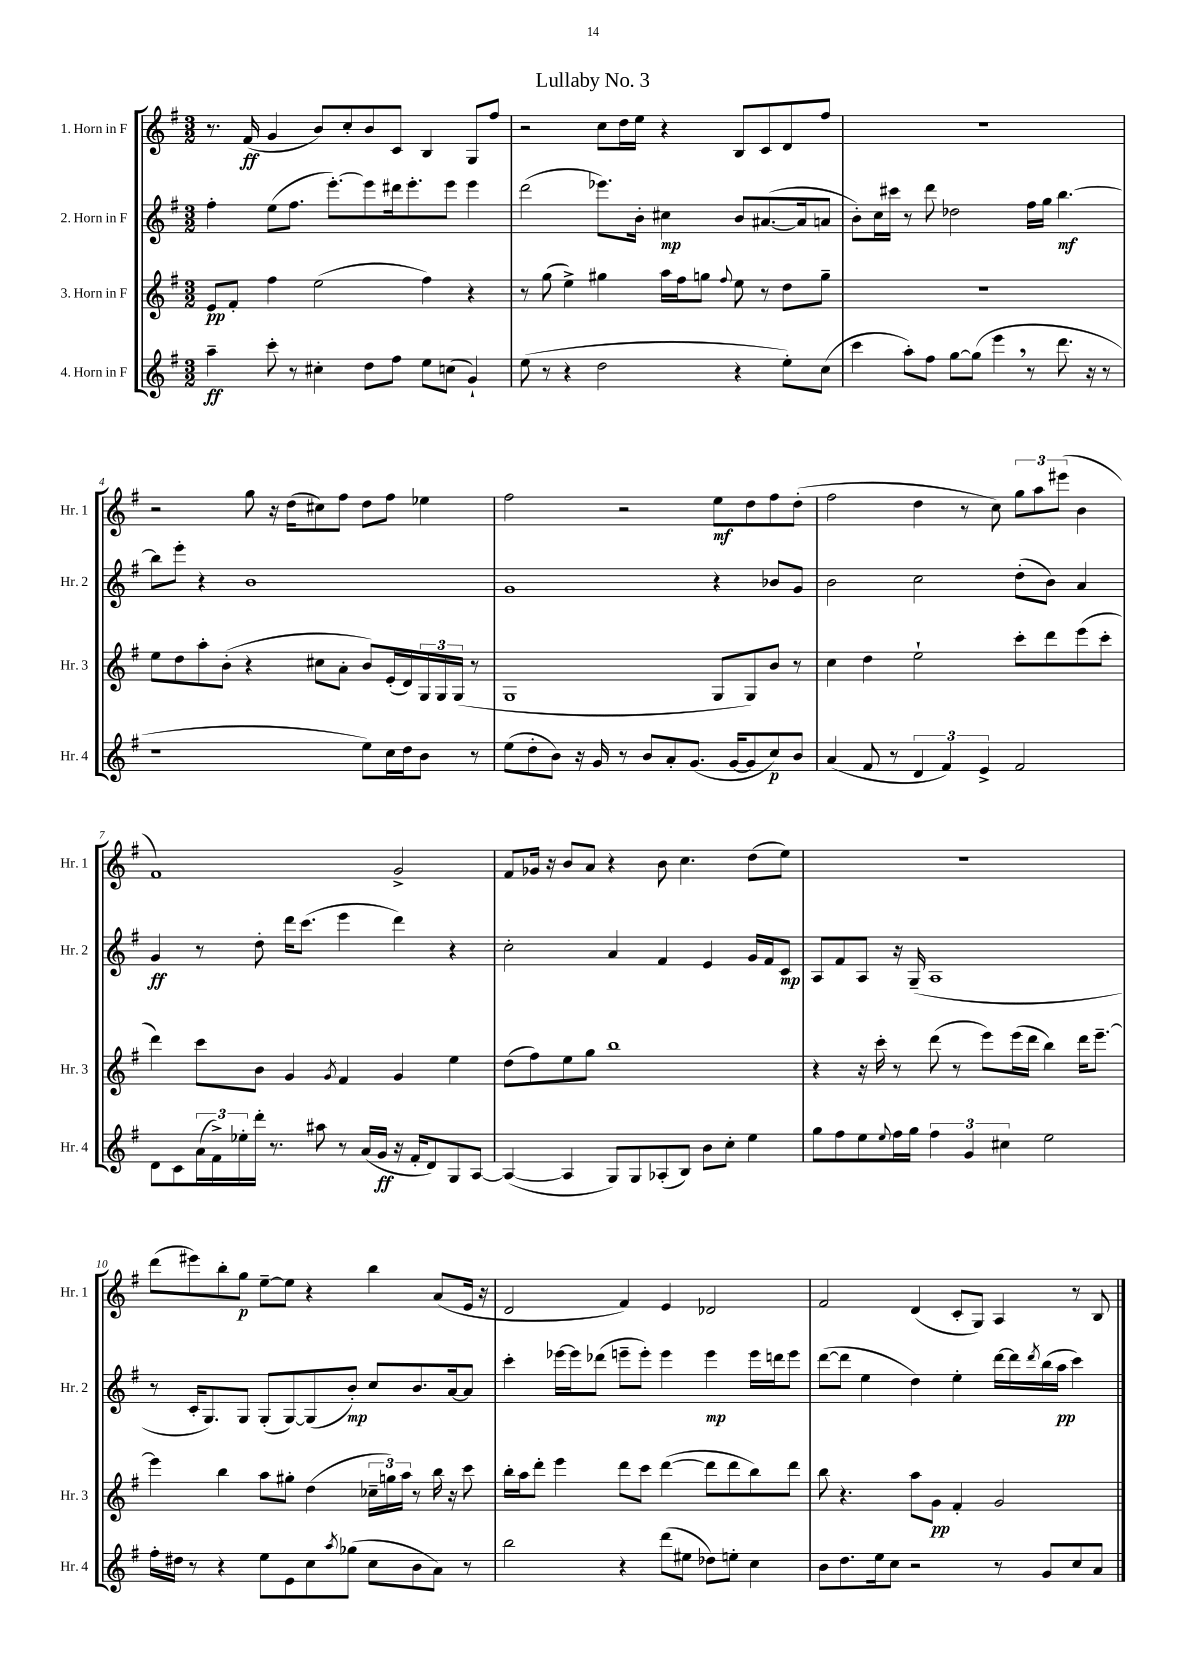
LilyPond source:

\header { title = "Lullaby No. 3" }
<<
\new StaffGroup <<
\new Staff = "s0" \with { instrumentName = "1. Horn in F" shortInstrumentName = "Hr. 1" } {
    \clef treble \key g \major \numericTimeSignature \time 3/2
    r8. fis'16\ff( g'4 b'8) c''8-. b'8 c'8 b4 g8 fis''8 |
    r2 c''8 d''16 e''16 r4 b8 c'8 d'8 fis''8 |
    R1. |
    r2 g''8 r16 d''16( cis''8) fis''8 d''8 fis''8 ees''4 |
    fis''2 r2 e''8\mf d''8 fis''8 d''8-.( |
    fis''2 d''4 r8 c''8) \tuplet 3/2 { g''8 a''8 eis'''8( } b'4 |
    fis'1) g'2-> |
    fis'8 ges'16 r16 b'8 a'8 r4 b'8 c''4. d''8( e''8) |
    R1. |
    d'''8( eis'''8) b''8-. g''8\p e''8~-- e''8 r4 b''4 a'8( e'16 r16 |
    d'2 fis'4) e'4 des'2 |
    fis'2 d'4( c'8-. g8) a4 r8 b8 \bar "|." |
}
\new Staff = "s1" \with { instrumentName = "2. Horn in F" shortInstrumentName = "Hr. 2" } {
    \clef treble \key g \major \numericTimeSignature \time 3/2
    fis''4-. e''8( fis''8. e'''8.~-.) e'''8 dis'''16 e'''8.-. e'''8 e'''4 |
    d'''2( ees'''8.) b'16-. cis''4\mp b'8 ais'8.~( ais'16 a'8 |
    b'8-.) c''16 cis'''16 r8 d'''8 des''2 fis''16 g''16 b''4.~\mf |
    b''8 e'''8-. r4 b'1 |
    g'1 r4 bes'8 g'8 |
    b'2 c''2 d''8-.( b'8) a'4 |
    g'4\ff r8 d''8-. d'''16 c'''8.( e'''4 d'''4) r4 |
    c''2-. a'4 fis'4 e'4 g'16 fis'16 c'8\mp |
    a8 fis'8 a8 r16 g16--( a1 |
    r8 c'16-. g8.) g8 g8-.( g8~) g8( b'8-.\mp) c''8 b'8. a'16~ a'8 |
    c'''4-. ees'''16~ ees'''16 des'''8( e'''8-- e'''8-.) e'''4 e'''4\mp e'''16 d'''16 e'''8 |
    d'''8~( d'''8 e''4 d''4) e''4-. d'''16~ d'''16 \acciaccatura { d'''8 } b''16( a''16\pp c'''4) \bar "|." |
}
\new Staff = "s2" \with { instrumentName = "3. Horn in F" shortInstrumentName = "Hr. 3" } {
    \clef treble \key g \major \numericTimeSignature \time 3/2
    e'8\pp fis'8-. fis''4 e''2( fis''4) r4 |
    r8 g''8( e''4->) gis''4 a''16 fis''16 g''8 \appoggiatura { fis''8 } e''8 r8 d''8 g''8-- |
    R1. |
    e''8 d''8 a''8-. b'8-.( r4 cis''8 a'8-. b'8) e'16-.( d'16) \tuplet 3/2 { g16 g16 g16( } r8 |
    g1 g8 g8) b'8 r8 |
    c''4 d''4 e''2-! c'''8-. d'''8 e'''8( c'''8-. |
    d'''4) c'''8 b'8 g'4 \acciaccatura { g'8 } fis'4 g'4 e''4 |
    d''8( fis''8) e''8 g''8 b''1 |
    r4 r16 c'''16-. r8 d'''8( r8 e'''8) e'''16( d'''16 b''4) d'''16 e'''8.~-- |
    e'''4 b''4 a''8 gis''8-. d''4( \tuplet 3/2 { ces''16-- g''16) a''16 } r8 b''16 r16 c'''8 |
    b''16-. a''16 d'''8-. e'''4 d'''8 c'''8 d'''4~( d'''8 d'''8 b''8) d'''8 |
    b''8 r4. a''8 g'8\pp fis'4-. g'2 \bar "|." |
}
\new Staff = "s3" \with { instrumentName = "4. Horn in F" shortInstrumentName = "Hr. 4" } {
    \clef treble \key g \major \numericTimeSignature \time 3/2
    a''4--\ff c'''8-. r8 cis''4-. d''8 fis''8 e''8 c''8( g'4-!) |
    e''8( r8 r4 d''2 r4 e''8-.) c''8( |
    c'''4 a''8-.) fis''8 g''8~ g''8( e'''4 \breathe r8 d'''8. r16 r8 |
    r1 e''8) c''16 d''16 b'8 r8 |
    e''8( d''8-. b'8) r16 g'16 r8 b'8 a'8-. g'8.( g'16~ g'8 c''8\p) b'8 |
    a'4( fis'8 r8 \tuplet 3/2 { d'4 fis'4) e'4-> } fis'2 |
    d'8 c'8 \tuplet 3/2 { a'16( fis'16->) ees''16-. } d'''16-. r8. ais''8 r8 a'16( g'16\ff r16 fis'16-. d'8) g8 a8~ |
    a4~( a4 g8) g8 aes8-.( b8) b'8 c''8-. e''4 |
    g''8 fis''8 e''8 \appoggiatura { e''8 } fis''16 g''16 \tuplet 3/2 { fis''4 g'4 cis''4 } e''2 |
    fis''16-. dis''16 r8 r4 e''8 e'8 c''8 \acciaccatura { a''8 } ges''8( c''8 b'8 a'8) r8 |
    b''2 r4 d'''8( eis''8 des''8) e''8-. c''4 |
    b'8 d''8. e''16 c''8 r2 r8 g'8 c''8 a'8 \bar "|." |
}
>>
>>
